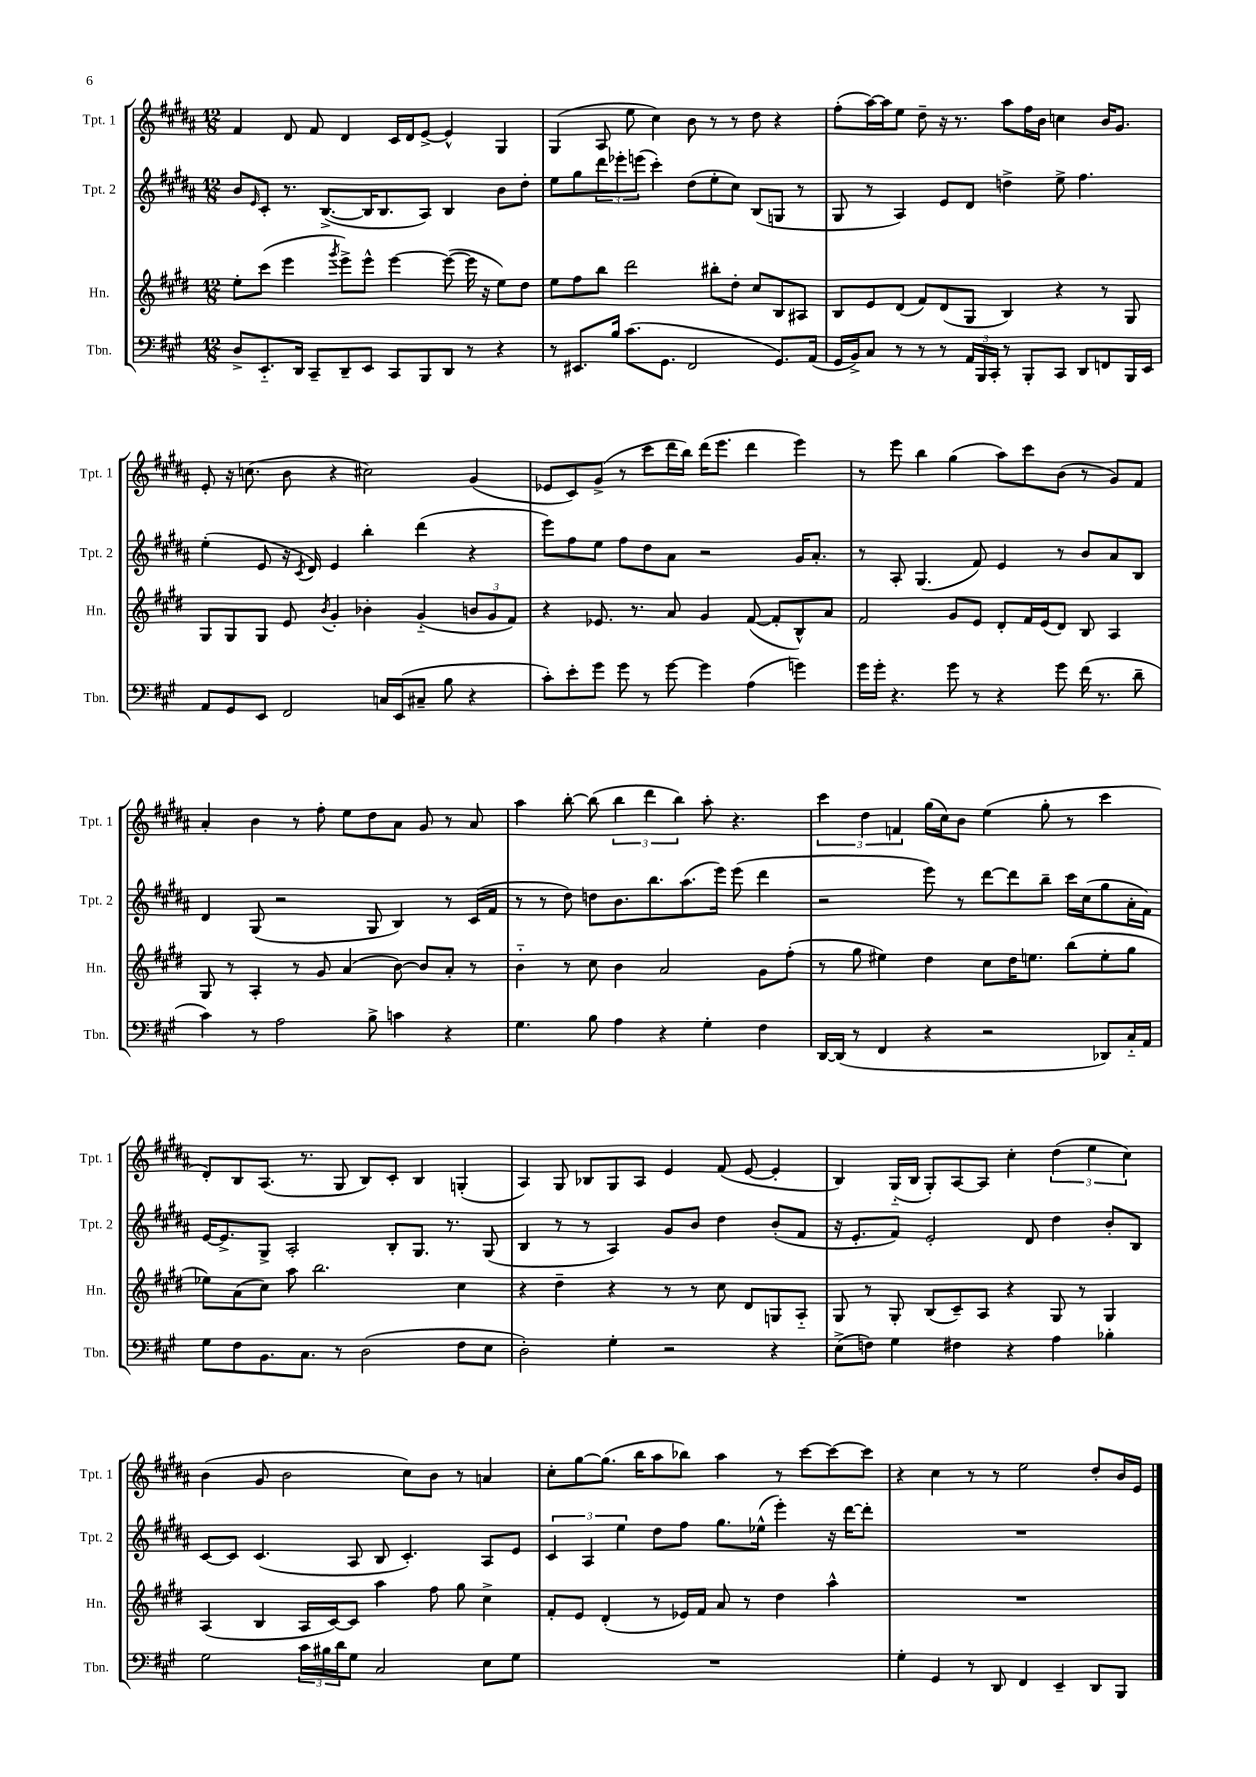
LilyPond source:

<<
\new StaffGroup <<
\new Staff = "s0" \with { instrumentName = "Tpt. 1" shortInstrumentName = "Tpt. 1" } {
    \clef treble \key b \major \numericTimeSignature \time 12/8
    fis'4 dis'8 fis'8 dis'4 cis'16 dis'16 e'8~-> e'4-^ gis4 |
    gis4( ais8 e''8 cis''4) b'8 r8 r8 dis''8 r4 |
    fis''8-.( ais''16~) ais''16 e''8 dis''8-- r16 r8. ais''8 fis''16 b'16 c''4 b'16 gis'8. |
    e'8-. r16 c''8.( b'8 r4 cis''2) gis'4( |
    ees'8 cis'8) gis'8->( r8 cis'''8 dis'''16 b''16) dis'''16( e'''8. dis'''4 e'''4) |
    r8 e'''8 b''4 gis''4( ais''8) cis'''8 b'8( r8 gis'8) fis'8 |
    ais'4-. b'4 r8 fis''8-. e''8 dis''8 ais'8 gis'8 r8 ais'8 |
    ais''4 b''8~-. b''8( \tuplet 3/2 { b''4 dis'''4 b''4) } ais''8-. r4. |
    \tuplet 3/2 { cis'''4 dis''4 f'4 } gis''16( cis''16) b'8 e''4( gis''8-. r8 cis'''4 |
    dis'8-.) b8 ais8.( r8. gis8 b8) cis'8-. b4 g4-.( |
    ais4) gis8 bes8 gis8 ais8 e'4 fis'8( e'8~ e'4-. |
    b4) gis16-_( b16 gis8-.) ais8~ ais8 cis''4-. \tuplet 3/2 { dis''4( e''4 cis''4) } |
    b'4( gis'8 b'2 cis''8) b'8 r8 a'4 |
    cis''8-. gis''8~ gis''8.( b''16 ais''8 bes''8) ais''4 r8 cis'''8~ cis'''8~ cis'''8 |
    r4 cis''4 r8 r8 e''2 dis''8-. b'16 e'16 \bar "|." |
}
\new Staff = "s1" \with { instrumentName = "Tpt. 2" shortInstrumentName = "Tpt. 2" } {
    \clef treble \key b \major \numericTimeSignature \time 12/8
    b'8 \grace { e'16 } cis'8-. r8. b8.~->( b16 b8. ais8) b4 b'8 dis''8-. |
    e''8 gis''8 \tuplet 3/2 { dis'''8 ees'''8-. e'''8( } cis'''4-.) dis''8( e''8-. cis''8) b8( g8 r8 |
    gis8 r8 ais4) e'8 dis'8 d''4-> e''8-> fis''4. |
    e''4-.( e'8 r16 \acciaccatura { cis'8 } dis'16) e'4 b''4-. dis'''4( r4 |
    e'''8) fis''8 e''8 fis''8 dis''8 ais'8 r2 gis'16 ais'8.-. |
    r8 ais8-. gis4.( fis'8) e'4 r8 b'8 ais'8 b8 |
    dis'4 gis8( r2 gis8 b4) r8 cis'16( fis'16 |
    r8 r8 dis''8) d''8 b'8. b''8. ais''8.( e'''16) e'''8( dis'''4 |
    r2 e'''8) r8 dis'''8~ dis'''8 b''8-- cis'''16 cis''16( gis''8 ais'16-. fis'16) |
    e'16~ e'8.-> gis8-> ais2-. b8-. gis8. r8. gis8( |
    b4 r8 r8 ais4) gis'8 b'8 dis''4 b'8-.( fis'8 |
    r16 e'8.-. fis'8) e'2-. dis'8 dis''4 b'8-. b8 |
    cis'8~ cis'8 cis'4.( ais8 b8 cis'4.-.) ais8 e'8 |
    \tuplet 3/2 { cis'4 ais4 e''4 } dis''8 fis''8 gis''8. ees''16-^( e'''4-.) r16 dis'''16~ dis'''8-. |
    R1. \bar "|." |
}
\new Staff = "s2" \with { instrumentName = "Hn." shortInstrumentName = "Hn." } {
    \clef treble \key e \major \numericTimeSignature \time 12/8
    e''8-. cis'''8( e'''4 \acciaccatura { gis'''8 } e'''8->) e'''8-^ e'''4~ e'''8~( e'''16 r16 e''8) dis''8 |
    e''8 fis''8 b''8 dis'''2 bis''8-. dis''8-. cis''8 b8 ais8 |
    b8 e'8 dis'8( fis'8) dis'8( gis8 b4) r4 r8 gis8 |
    gis8 gis8 gis8 e'8 \acciaccatura { b'8 } gis'4-. bes'4-. gis'4-_( \tuplet 3/2 { b'8 gis'8 fis'8) } |
    r4 ees'8. r8. a'8 gis'4 fis'8~( fis'8-. b8-^) a'8 |
    fis'2 gis'8 e'8 dis'8-. fis'16 e'16( dis'8) b8 a4 |
    gis8 r8 a4-. r8 gis'8 a'4( b'8~) b'8 a'8-. r8 |
    b'4-_ r8 cis''8 b'4 a'2 gis'8 fis''8-.( |
    r8 gis''8 eis''4) dis''4 cis''8 dis''16 e''8. b''8( e''8-. gis''8 |
    ees''8) a'8( cis''8) a''8 b''2. cis''4 |
    r4 dis''4-- r4 r8 r8 cis''8 dis'8 g8 a8-_ |
    gis8 r8 gis8-. b8( cis'8--) a8 r4 gis8 r8 gis4 |
    a4( b4 a16 cis'16~) cis'8 a''4 fis''8 gis''8 cis''4-> |
    fis'8-. e'8 dis'4-.( r8 ees'16) fis'16 a'8 r8 dis''4 a''4-^ |
    R1. \bar "|." |
}
\new Staff = "s3" \with { instrumentName = "Tbn." shortInstrumentName = "Tbn." } {
    \clef bass \key a \major \numericTimeSignature \time 12/8
    d8-> e,8.-_ d,16 cis,8-- d,8-- e,8 cis,8 b,,8 d,8 r8 r4 |
    r8 eis,8. b16 cis'8.( gis,8. fis,2 gis,8.) a,16( |
    gis,16 b,16->) cis8 r8 r8 r8 \tuplet 3/2 { a,16 b,,16 cis,16-. } r8 b,,8-. cis,8 d,8 f,8 b,,16 e,16 |
    a,8 gis,8 e,8 fis,2 c16 e,16( cis8-- b8 r4 |
    cis'8-.) e'8-. gis'8 gis'8 r8 gis'8~ gis'4 a4( g'4) |
    gis'16 gis'16-. r4. gis'8 r8 r4 gis'8 fis'16( r8. d'8-- |
    cis'4) r8 a2 b8-> c'4 r4 |
    gis4. b8 a4 r4 gis4-. fis4 |
    d,16~ d,16( r8 fis,4 r4 r2 des,8) cis16-_ a,16 |
    gis8 fis8 b,8. cis8. r8 d2( fis8 e8 |
    d2-.) gis4-. r2 r4 |
    e8->( f8) gis4 fis4 r4 a4 bes4-. |
    gis2 \tuplet 3/2 { cis'16 bis16 d'16 } gis8 cis2 e8 gis8 |
    R1. |
    gis4-. gis,4 r8 d,8 fis,4 e,4-- d,8 b,,8 \bar "|." |
}
>>
>>
\layout { \context { \Score \remove "Bar_number_engraver" } }
